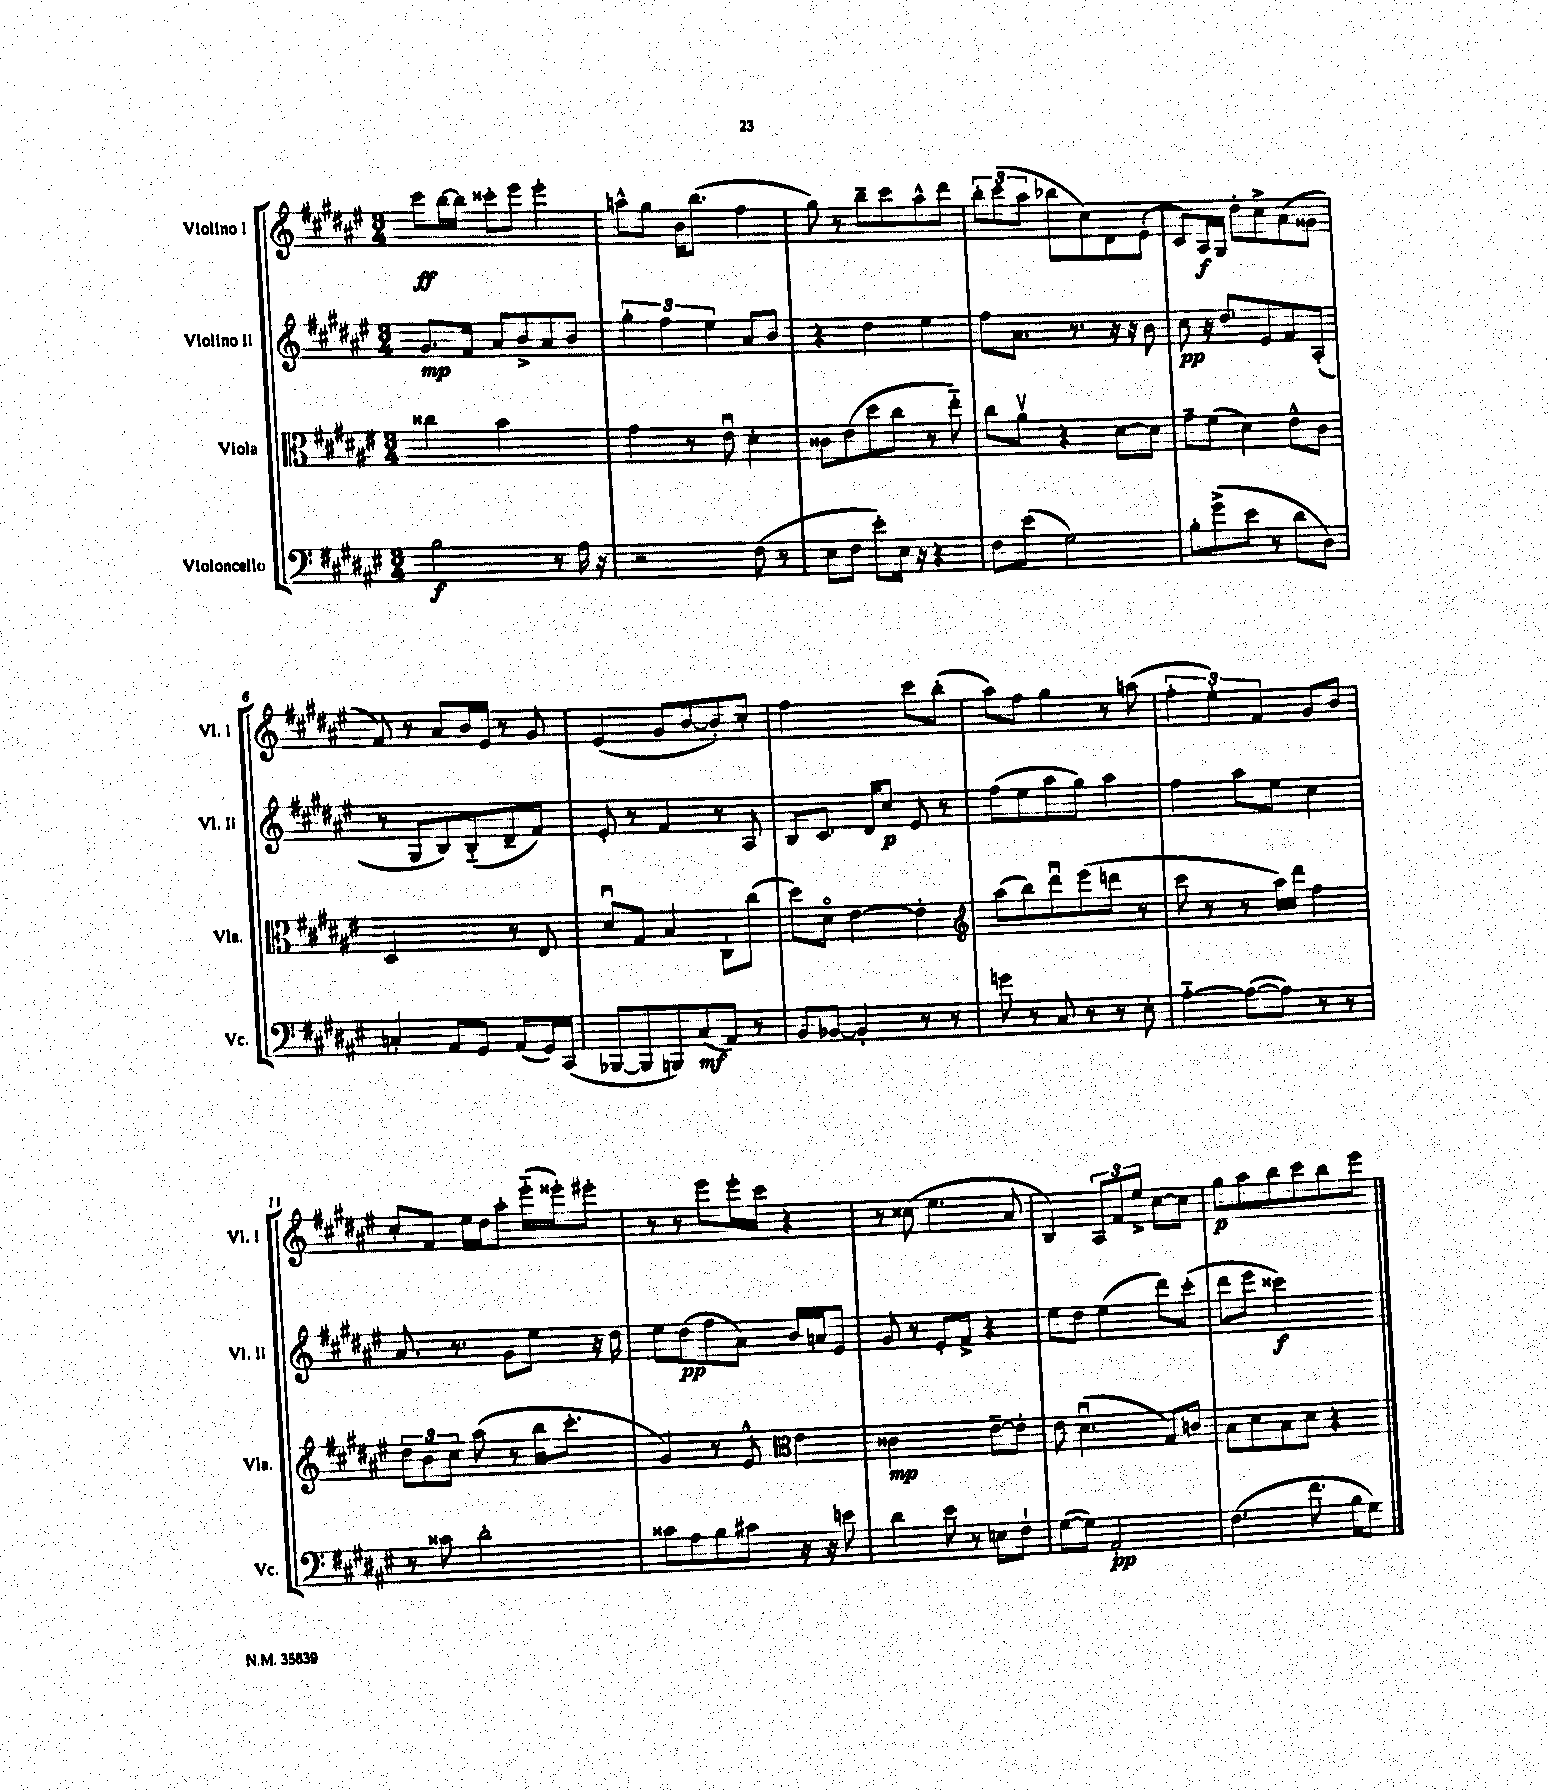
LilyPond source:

<<
\new StaffGroup <<
\new Staff = "s0" \with { instrumentName = "Violino I" shortInstrumentName = "Vl. I" } {
    \clef treble \key fis \major \numericTimeSignature \time 3/4
    cis'''8\ff b''16~ b''16 cisis'''8-. eis'''8 eis'''4-. |
    a''8-^ gis''8 b'16 b''8.( fis''4 |
    gis''8) r8 b''8-- cis'''8 ais''8-^ dis'''8 |
    \tuplet 3/2 { b''8-. cis'''8( ais''8 } bes''8 cis''8) dis'8 eis'8-.( |
    cis'8) ais16\f gis16 dis''8-. cis''8-> ais'8( gisis'8 |
    fis'8) r8 ais'8 b'16 eis'16 r8 gis'8 |
    eis'4( gis'8 b'8~ b'8-.) cis''8-. |
    fis''2 cis'''8 b''8-.( |
    ais''8) fis''8 gis''4 r8 a''8( |
    \tuplet 3/2 { fis''4-. eis''4-.) fis'4 } gis'8 b'8 |
    cis''8-. fis'8 eis''16 dis''16 ais''8-. eis'''16-_( eisis'''16-.) eis'''8-. |
    r8 r8 eis'''8 eis'''16-. cis'''16 r4 |
    r8 cisis''8( eis''4. ais'8 |
    b4) \tuplet 3/2 { ais8 fis'8 eis''8-> } cis''8~ cis''8 |
    gis''8\p ais''8 b''8 cis'''8 b''8 eis'''8 \bar "|." |
}
\new Staff = "s1" \with { instrumentName = "Violino II" shortInstrumentName = "Vl. II" } {
    \clef treble \key fis \major \numericTimeSignature \time 3/4
    gis'8.\mp fis'16 ais'8 b'8-> ais'8 b'8 |
    \tuplet 3/2 { gis''4-. fis''4 eis''4 } ais'8 b'8 |
    r4 dis''4 eis''4 |
    fis''8 ais'8. r8. r16 r16 b'8 |
    cis''8\pp r16 dis''8. eis'8 fis'8 ais8-.( |
    r8 gis8 b8) b8-_( dis'8-- fis'8) |
    eis'8-. r8 fis'4 r8 ais8 |
    b8 cis'8. dis'16 cis''8\p eis'8 r8 |
    fis''8( eis''8 ais''8 gis''8) ais''4 |
    fis''4 ais''8 eis''8 cis''4 |
    ais'8. r8. gis'8 eis''8 r16 dis''16 |
    eis''8 dis''8\pp( fis''8 ais'8) b'16 a'16 eis'8 |
    gis'8 r8 eis'8-. fis'8-> r4 |
    eis''8 dis''8 eis''4( dis'''8) cis'''8-.( |
    dis'''8 eis'''8 cisis'''2\f) \bar "|." |
}
\new Staff = "s2" \with { instrumentName = "Viola" shortInstrumentName = "Vla." } {
    \clef alto \key fis \major \numericTimeSignature \time 3/4
    cisis''4 b'2 |
    gis'4 r8 eis'8\downbow dis'4-. |
    cisis'8 eis'8( dis''8 cis''8 r8 eis''8-_) |
    cis''8 ais'8\upbow r4 dis'8~ dis'8 |
    gis'8-- fis'8( dis'4) eis'8-^ cis'8 |
    dis2 r8 eis8 |
    dis'8\downbow gis8 b4 cis8-. cis''8( |
    dis''8) dis'8\flageolet eis'4~ eis'4-. |
    \clef treble ais''8( b''8) dis'''8\downbow eis'''8( d'''8 r8 |
    cis'''8 r8 r8 ais''16) dis'''16 fis''4 |
    \tuplet 3/2 { dis''8 b'8 cis''8 } ais''8( r8 b''16 cis'''8.-. |
    gis'4) r8 eis'8-^ \clef alto eis'4 |
    cisis'2\mp eis'8~-- eis'8-. |
    eis'8 dis'4.\downbow( gis8) c'8 |
    b8 dis'8 b8 dis'8 r4 \bar "|." |
}
\new Staff = "s3" \with { instrumentName = "Violoncello" shortInstrumentName = "Vc." } {
    \clef bass \key fis \major \numericTimeSignature \time 3/4
    b2\f r8 ais16 r16 |
    r2 fis8( r8 |
    eis8 fis8 eis'8-.) eis16 r16 r4 |
    fis8 eis'8( gis2) |
    b8-. gis'8->( eis'8 r8 dis'8 dis8) |
    c4-. ais,8 gis,8 ais,8( gis,16) cis,16( |
    bes,,8~ bes,,8 b,,8) cis8\mf( ais,8) r8 |
    b,8 bes,8~ bes,4-. r8 r8 |
    g'8 r8 cis8 r8 r8 eis8-. |
    ais4~-_ ais8~( ais8) r8 r8 |
    r8 cisis'8 dis'2-. |
    cisis'8 ais8 b8 cis'8 r16 r16 e'8 |
    dis'4 eis'8 r8 e8 fis8-! |
    gis8~( gis8) ais,2-.\pp |
    fis4.( fis'8. b16 gis8) \bar "|." |
}
>>
>>
